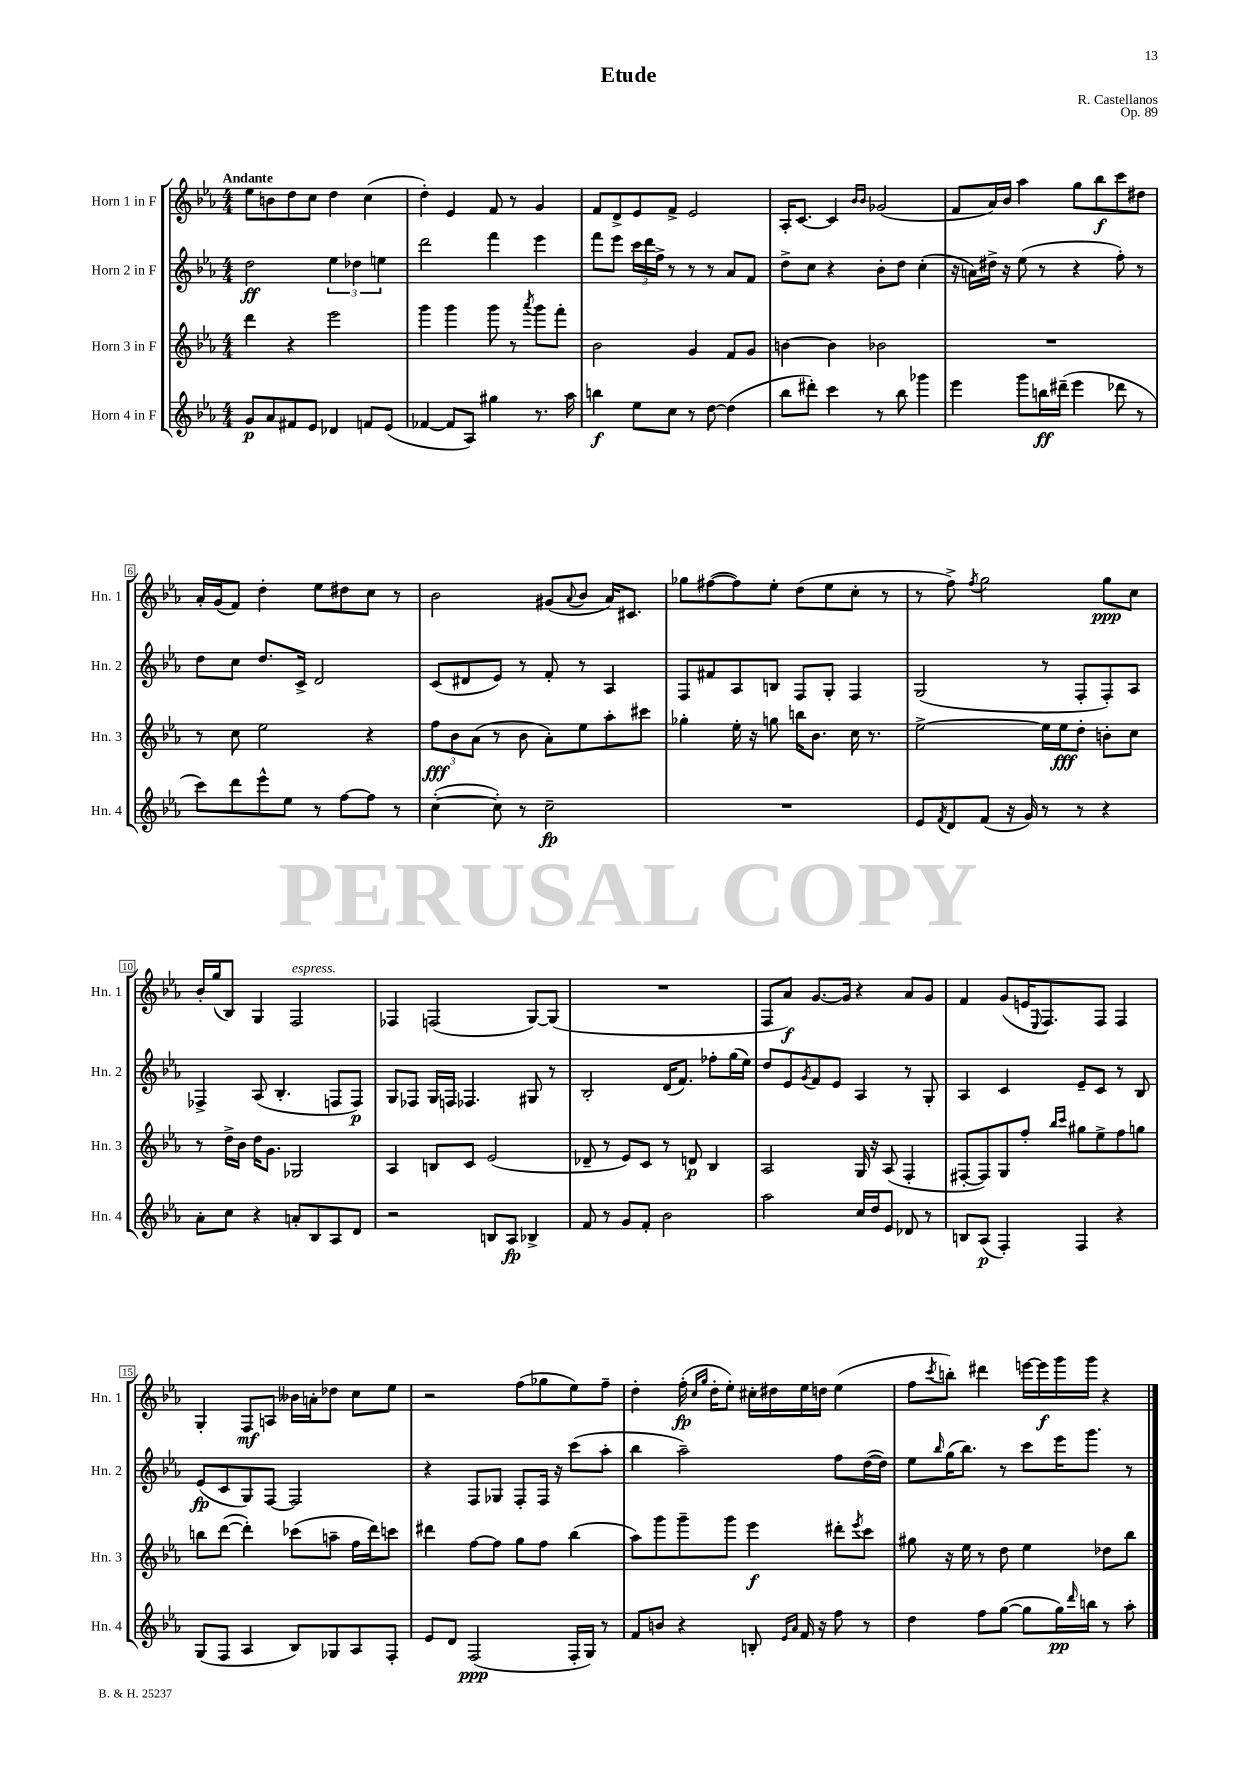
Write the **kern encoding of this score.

**kern	**kern	**kern	**kern
*staff4	*staff3	*staff2	*staff1
*clefG2	*clefG2	*clefG2	*clefG2
*k[b-e-a-]	*k[b-e-a-]	*k[b-e-a-]	*k[b-e-a-]
*M4/4	*M4/4	*M4/4	*M4/4
8g	4ddd	2dd	8ee-
8a-	.	.	8b
8f#	4r	.	8dd
8e-	.	.	8cc
4d-	2eee-	6ee-	4dd
.	.	6dd-	.
8f	.	.	(4cc
.	.	6ee	.
(8e-	.	.	.
=	=	=	=
[4f-	4ggg	2ddd	4dd')
8f-]	4ggg	.	4e-
8A-)	.	.	.
4gg#	8ggg	4fff	8f
.	8r	.	8r
.	8qaaa-	.	.
8.r	8ggg	4eee-	4g
.	8fff'	.	.
16aa-	.	.	.
=	=	=	=
4bb	2b-	8fff	8f
.	.	8eee-	8d^
8ee-	.	24ccc	8e-
.	.	24ddd	.
.	.	24ff^	.
8cc	.	8r	8f^
8r	4g	8r	2e-
[8dd	.	8r	.
(4dd]	8f	8a-	.
.	8g	8f	.
=	=	=	=
8bb-	[4b	8dd^	16A-'
.	.	.	[8.c
8ddd#')	.	8cc	.
4ccc	4b]	4r	4c]
.	.	.	16qqb-
.	.	.	16qqb-
8r	2b-	8b-'	(2g-
8bb-	.	8dd	.
4ggg-	.	(4cc'	.
=	=	=	=
4eee-	1r	16r	8f
.	.	16a)	.
.	.	16dd#^	16a-)
.	.	16r	16b-
8ggg	.	(8ee-	4aa-
16bb	.	8r	.
(16ddd#~	.	.	.
4eee-	.	4r	8gg
.	.	.	8bb-
8ddd-	.	8ff')	8ccc
8r	.	8r	8dd#
=	=	=	=
8ccc)	8r	8dd	16a-'
.	.	.	(16g
8ddd	8cc	8cc	8f)
8eee-^^	2ee-	8.dd	4dd'
8ee-	.	.	.
.	.	16c^	.
8r	.	2d	8ee-
[8ff	.	.	8dd#
8ff]	4r	.	8cc
8r	.	.	8r
=	=	=	=
([4cc'	12ff	(8c	2b-
.	12b-	.	.
.	.	8d#	.
.	(12a-	.	.
8cc'])	8r	8e-)	.
8r	8b-	8r	.
2cc~	8a-')	8f'	(8g#
.	.	.	8qqa-
.	8ee-	8r	8b-
.	8aa-'	4A-	16a-)
.	.	.	8.c#
.	8ccc#	.	.
=	=	=	=
1r	4gg-'	8F	8gg-
.	.	8f#	([8ff#
.	16ee-'	8A-	8ff#])
.	16r	.	.
.	8gg	8B	8ee-'
.	16bb	8F	(8dd
.	8.b-	.	.
.	.	8G'	8ee-
.	16cc	4F	8cc'
.	8.r	.	.
.	.	.	8r
=	=	=	=
8e-	[2ee-^	(2G	8r
8qf	.	.	.
8d	.	.	8ff^)
.	.	.	8qff
(8f	.	.	2gg
16r	.	.	.
16g)	.	.	.
8r	16ee-]	8r	.
.	16ee-	.	.
8r	8dd'	8F'	.
4r	8b'	8F')	8gg
.	8cc	8A-	8cc
=	=	=	=
8a-'	8r	4F-^	16b-'
.	.	.	(16gg
8cc	16dd^	.	8B-)
.	16b-	.	.
4r	16dd	(8A-	4G
.	8.g	.	.
.	.	4.B-'	.
8a'	2G-	.	2F
8B-	.	.	.
8A-	.	8F	.
8d	.	8F)	.
=	=	=	=
2r	4A-	8G	4F-
.	.	8F-	.
.	8B	16G	(2F
.	.	16F	.
.	8c	4.F-	.
8B	(2e-	.	.
8A-	.	.	.
4B-^	.	8G#	[8G)
.	.	8r	(8G]
=	=	=	=
8f	8d-~	2B-'	1r
8r	8r	.	.
8g	8e-)	.	.
8f'	8c	.	.
2b-	8r	(16d	.
.	.	8.f)	.
.	8d	.	.
.	4B-	8ff-'	.
.	.	(16gg	.
.	.	16ee-)	.
=	=	=	=
2aa-	2A-	8dd	8F
.	.	8e-	8a-)
.	.	8qg	.
.	.	8f	[8.g
.	.	8e-	.
.	.	.	16g]
16cc	16G	4A-	4r
16dd	16r	.	.
8e-	(8A-	.	.
8d-	4F'	8r	8a-
8r	.	8G'	8g
=	=	=	=
8B	[8F#'	4A-	4f
(8A-	8F#])	.	.
4F')	8G	4c	(8g
.	8ff'	.	16e
.	.	.	8qqE-
.	.	.	8.F)
.	16qqbb-	.	.
.	16qqccc	.	.
4F	8gg#	8e-~	.
.	8ee-^	8c	8F
4r	8ff	8r	4F
.	8gg	8B-	.
=	=	=	=
(8G	8bb	(8e-	4G'
8F	([8ddd	8c	.
4A-	4ddd'])	8G)	8F
.	.	[8F	8A
8B-)	(8ccc-	2F]	16b--
.	.	.	16a'
8G-	8aa~	.	8dd-
8A-	16ff	.	8cc
.	16ddd)	.	.
8F'	8ccc	.	8ee-
=	=	=	=
8e-	4ddd#	4r	2r
8d	.	.	.
(2F	[8ff	8F	.
.	8ff]	8G-	.
.	8gg	8F'	(8ff
.	8ff	16F	8gg-
.	.	16r	.
16F'	(4bb-	(8ccc	8ee-)
16G)	.	.	.
8r	.	8aa-'	8ff~
=	=	=	=
8f	8aa-)	4bb-	4dd'
8b	8ggg	.	.
4r	8ggg~	2aa-~)	(16ff'
.	.	.	16qqcc
.	.	.	16qqgg
.	.	.	16dd'
.	8ggg	.	8ee-')
8B'	4eee-	.	16cc#'
.	.	.	16dd#
16qqe-	.	.	.
16qqa-	.	.	.
16f	.	.	16ee-
16r	.	.	16dd
8ff	8ddd#'	8ff	(4ee-
.	8qeee-	.	.
8r	8ccc	([16dd	.
.	.	16dd])	.
=	=	=	=
4dd	8gg#	8ee-	8ff
.	.	16qqbb-	8qccc
.	16r	(16gg	8bb')
.	16ee-	8.bb-)	.
8ff	8r	.	4ddd#
([8gg	8dd	8r	.
8gg]	4ee-	8ccc	[16eee
.	.	.	16eee]
16gg)	.	16eee-	16ggg
16qqddd	.	.	.
16bb	.	8.ggg	16ggg
8r	8dd-	.	4r
8aa-'	8bb-	8r	.
==	==	==	==
*-	*-	*-	*-
